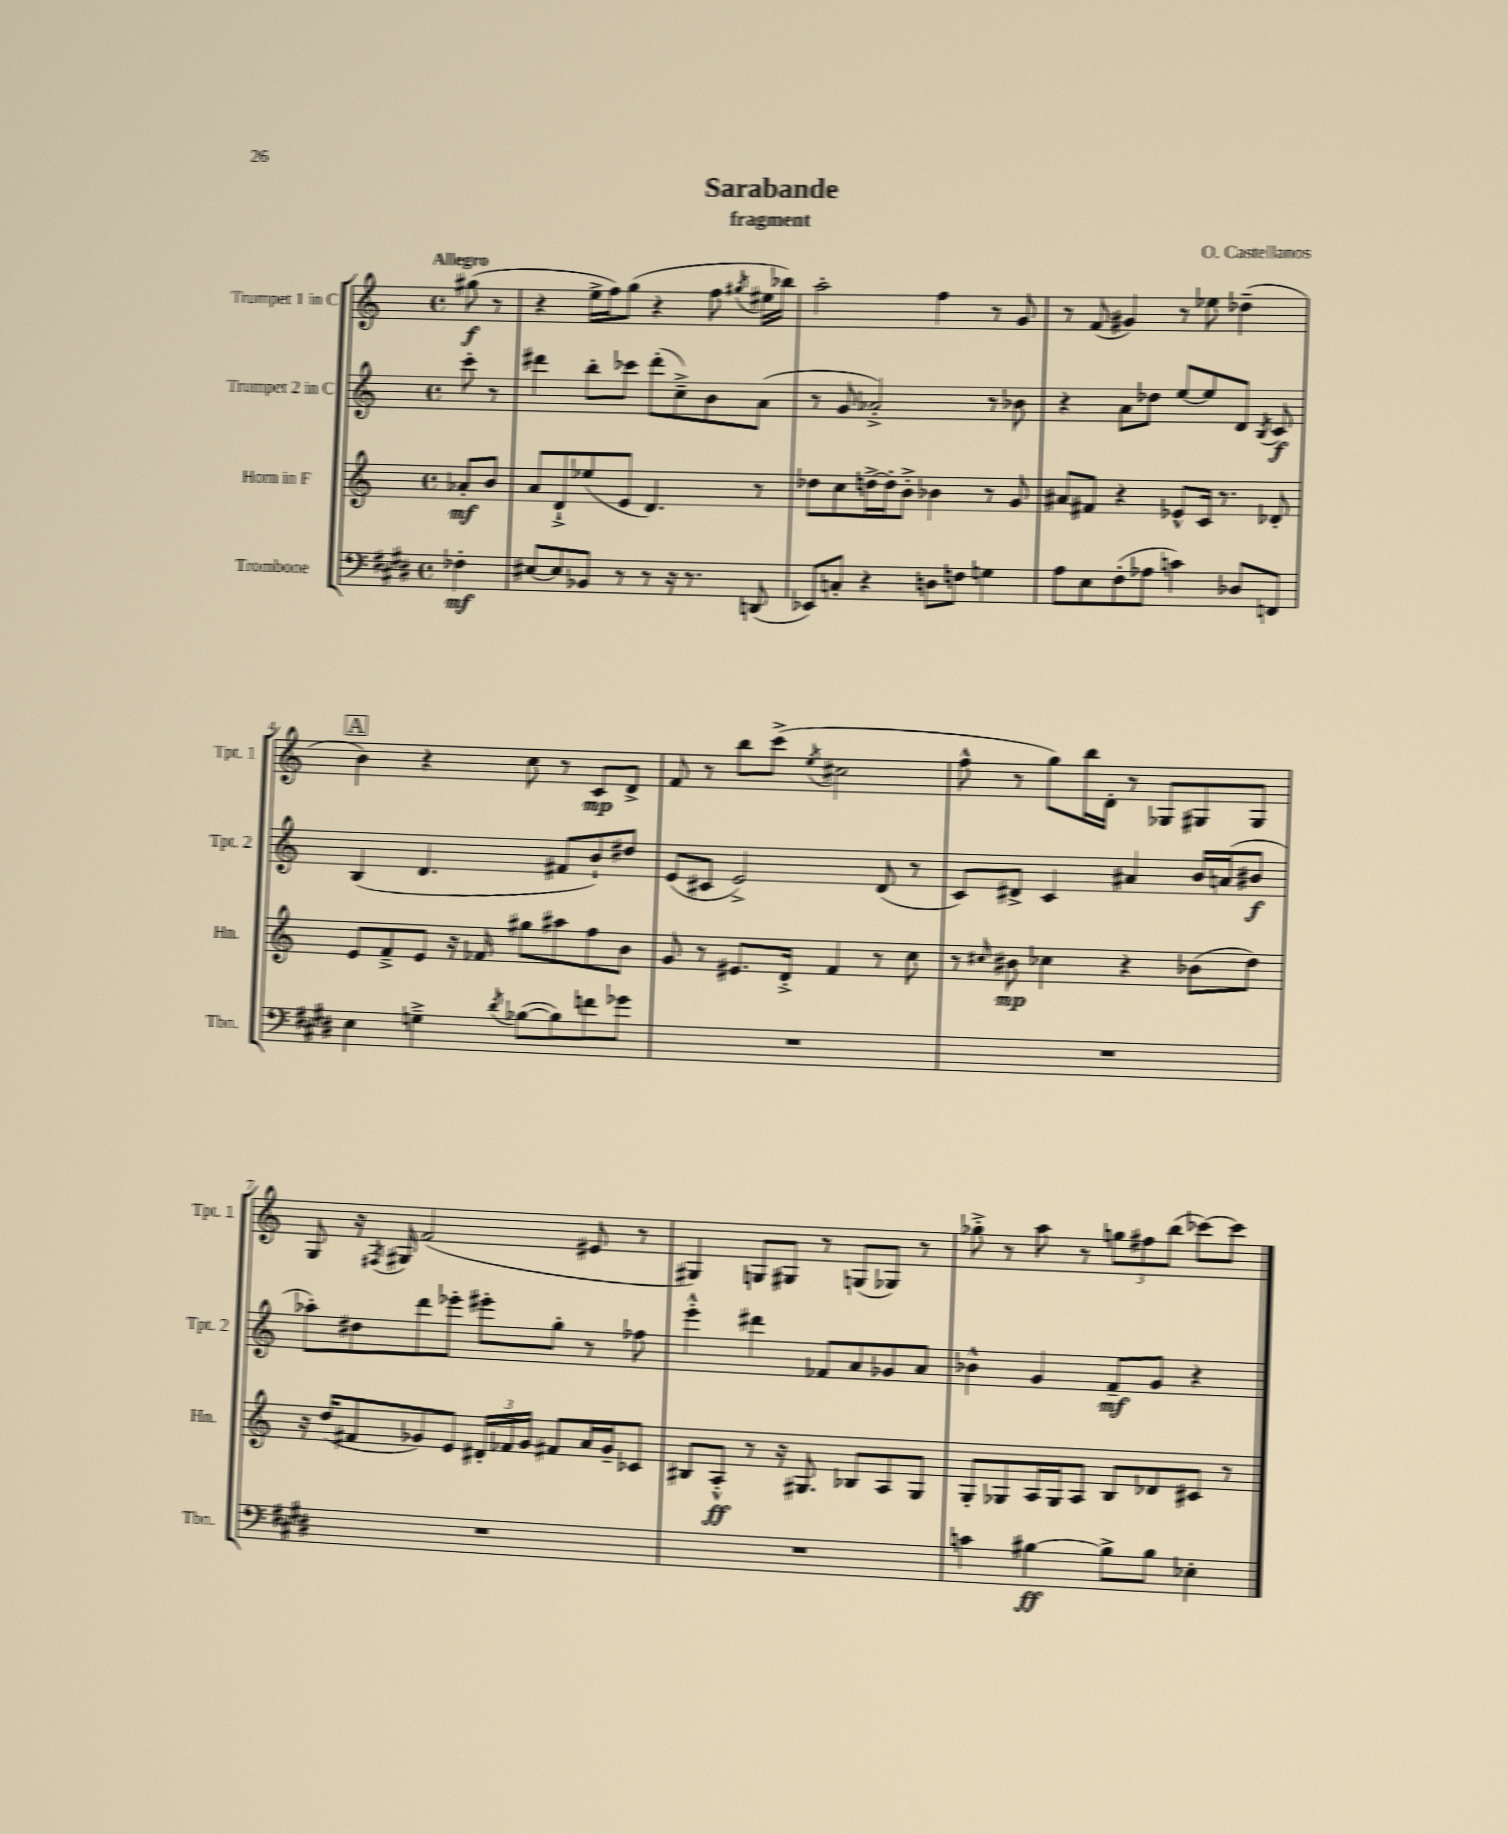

**kern	**kern	**kern	**kern
*staff4	*staff3	*staff2	*staff1
*clefF4	*clefG2	*clefG2	*clefG2
*k[f#c#g#d#]	*k[]	*k[]	*k[]
*M4/4	*M4/4	*M4/4	*M4/4
*met(c)	*met(c)	*met(c)	*met(c)
4F-'	8a-'	8ccc'	(8gg#
.	8b	8r	8r
=	=	=	=
[8E#	8a	4ddd#	4r
8E#]	8d`^	.	.
8BB-	(8ee-	8bb'	16ee^
.	.	.	16ff)
8r	8e	8ccc-	(8gg
8r	4.d)	(8ddd#'	4r
16r	.	8cc~^)	.
8.r	.	.	.
.	.	8b	8ff
.	.	.	8qgg#
(8DD	8r	(8a	16ee#
.	.	.	16bb-)
=	=	=	=
8EE-)	8dd-	8r	2aa'
8C'	8cc	8g	.
4r	[16dd^	2a-'^)	.
.	16dd']	.	.
.	8b'^	.	.
8D	4b-	.	4ff
8F	.	.	.
4G	8r	8r	8r
.	8g	8b-	8g
=	=	=	=
8A	8a#	4r	8r
8E	8f#	.	(8f
(8F#'	4r	8a	4g#)
8A-	.	8dd-	.
4c)	8e-^^	[8ee	8r
.	16c	8ee]	8ee-
.	8.r	.	.
8D-	.	8d	(4dd-~
.	.	8qB	.
8FF	8d-'	8c	.
=	=	=	=
4E	8e	(4B	4b)
.	8f~^	.	.
4G~^	8e	4.d	4r
.	16r	.	.
.	16f-	.	.
8qd#	.	.	.
([8B-	8gg#	.	8cc
8B-])	8aa#	8f#	8r
8f	8ff	8b`)	8c
8g-	8b	8dd#	8d^
=	=	=	=
1r	8g	(8e	8f
.	8r	8c#	8r
.	8.e#	2e^)	8bb
.	.	.	(8ccc^
.	16d'^	.	.
.	.	.	8qee
.	4f	.	2cc#
.	8r	(8d	.
.	8cc	8r	.
=	=	=	=
1r	8r	8c)	8ff^^
.	16qqcc#	.	.
.	8b#	8d#^	8r
.	4cc-	4c	8gg)
.	.	.	16bb
.	.	.	16d'
.	4r	4a#	8r
.	.	.	8G-
.	(8b-	16b	8G#
.	.	(16a	.
.	8dd)	8b#	8G#
=	=	=	=
1r	16r	8aa-')	8G
.	(16dd	.	.
.	8f#	8dd#	16r
.	.	.	8qF#
.	.	.	16G#
.	8g-)	8ddd	(2f
.	8e	8eee-'	.
.	24d#'	8eee#'	.
.	24f-	.	.
.	24g-	.	.
.	8f#	8gg'	.
.	16a	8r	8e#
.	16g-~	.	.
.	8c-	8ff-	8r
=	=	=	=
1r	8B#	4eee'^^	4G#)
.	8A'^^	.	.
.	8r	4ddd#	8G
.	16r	.	8G#
.	8.G#	.	.
.	.	8f-	8r
.	8B-	8a	(8G
.	8A	8g-	8G-)
.	8G#	8a	8r
=	=	=	=
4c	8G'	4b-^^	8gg-'^
.	8G-	.	8r
[4B#	16A	4g	8aa
.	16G-	.	.
.	8A	.	8r
8B#^]	8B	8f~	12gg
.	.	.	12ff#
8B#	8d-	8g	.
.	.	.	(12bb
4E-'	8c#	4r	[8ccc-)
.	8r	.	8ccc-]
==	==	==	==
*-	*-	*-	*-
